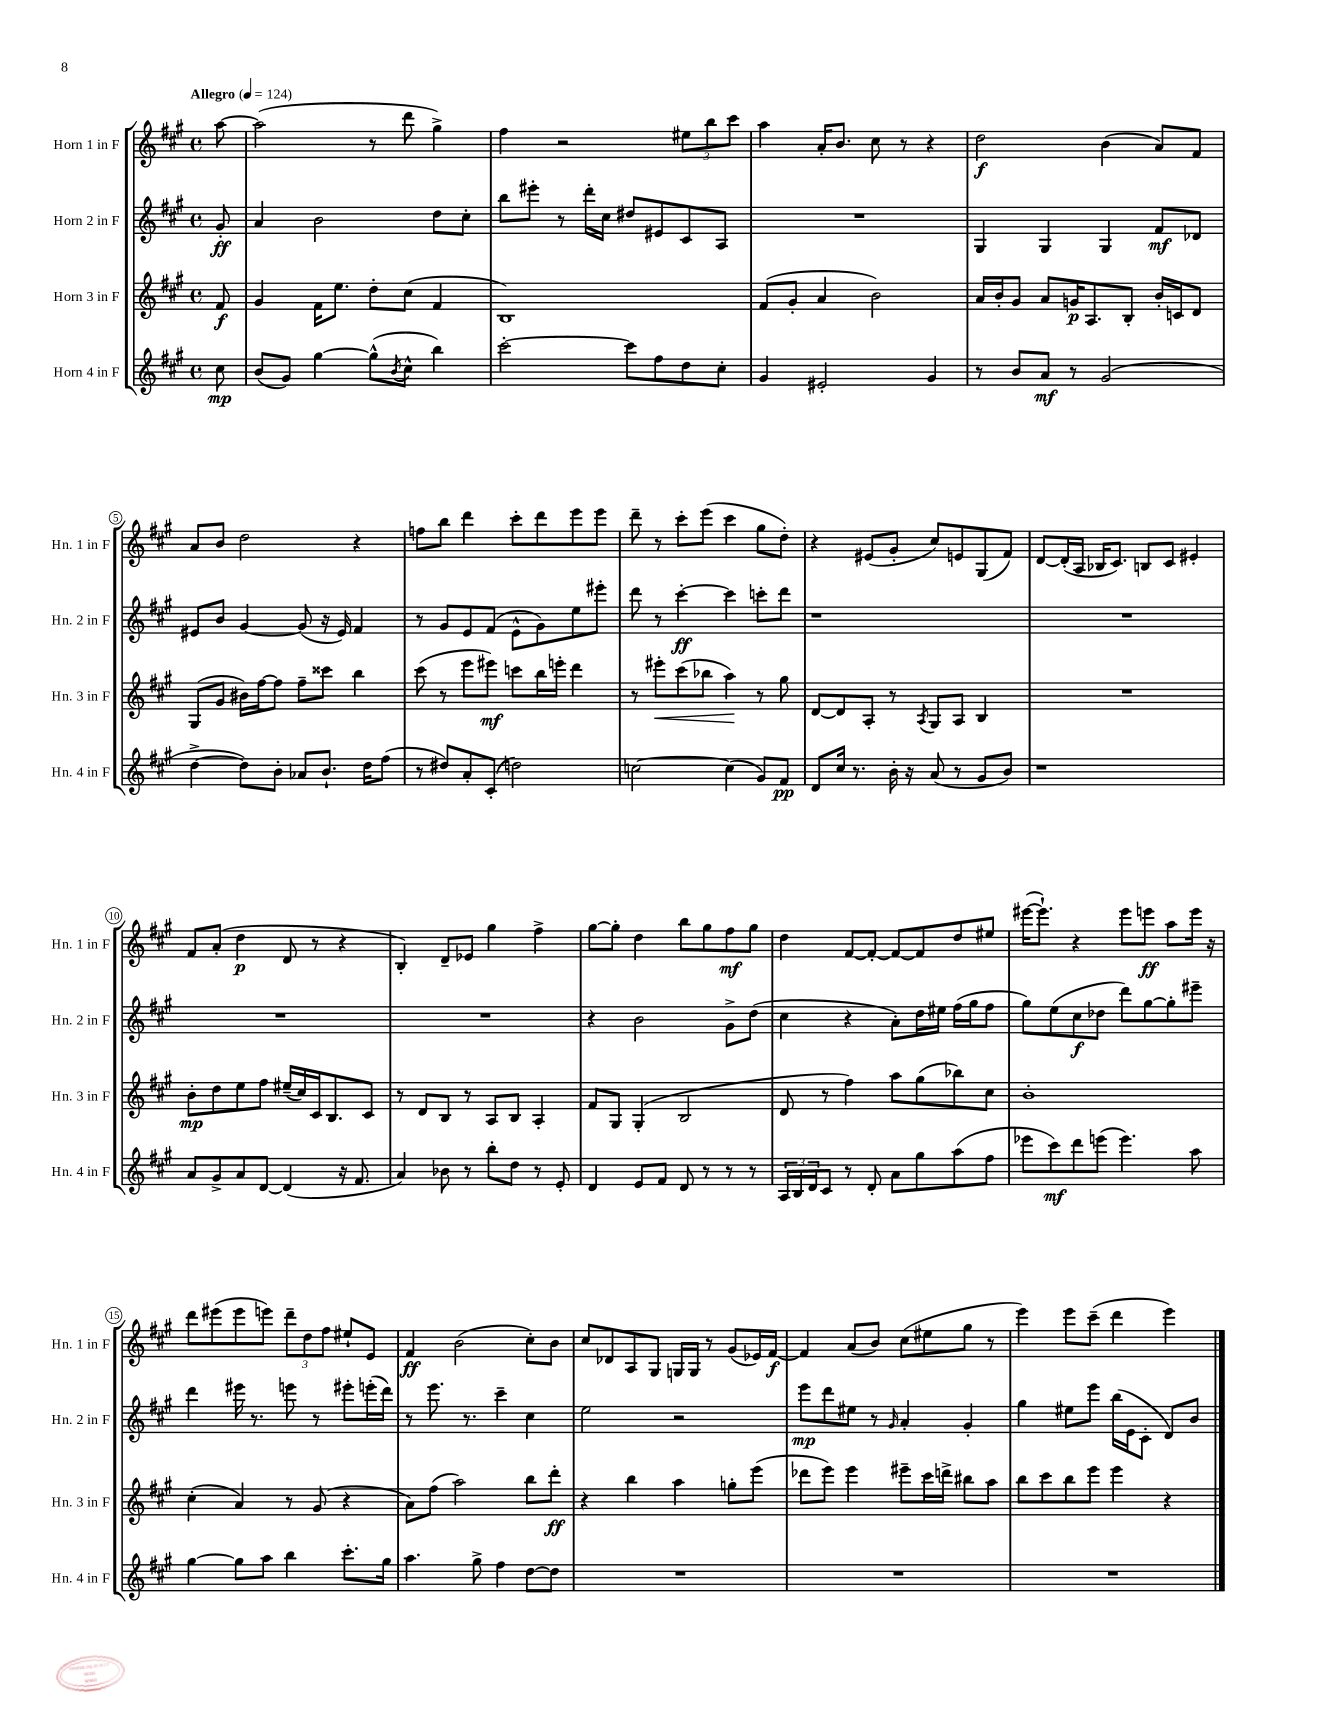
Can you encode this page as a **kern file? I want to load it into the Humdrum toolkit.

**kern	**kern	**kern	**kern
*staff4	*staff3	*staff2	*staff1
*clefG2	*clefG2	*clefG2	*clefG2
*k[f#c#g#]	*k[f#c#g#]	*k[f#c#g#]	*k[f#c#g#]
*M4/4	*M4/4	*M4/4	*M4/4
*met(c)	*met(c)	*met(c)	*met(c)
*MM124	*MM124	*MM124	*MM124
8cc#\	8f#/	8g#'/	[8aa\
=	=	=	=
(8b/L	4g#/	4a/	(2aa\]
8g#/J)	.	.	.
[4gg#\	16f#\LK	2b\	.
.	8.ee\J	.	.
(8gg#^^\]L	8dd'\L	.	8r
8qb/	.	.	.
8cc#^^\J	(8cc#\J	.	8ddd\
4bb\)	4f#/	8dd\L	4gg#^\)
.	.	8cc#'\J	.
=	=	=	=
[2ccc#'\	1B)	8bb\L	4ff#\
.	.	8eee#'\J	.
.	.	8r	2r
.	.	16ddd'\LL	.
.	.	16cc#\JJ	.
8ccc#\]L	.	8dd#/L	.
8ff#\	.	8e#/	.
8dd\	.	8c#/	12ee#\L
.	.	.	12bb\
8cc#'\J	.	8A/J	.
.	.	.	12ccc#\J
=	=	=	=
4g#/	(8f#/L	1r	4aa\
.	8g#'/J	.	.
2e#'/	4a/	.	16a'/LK
.	.	.	8.b/J
.	2b\)	.	8cc#\
.	.	.	8r
4g#/	.	.	4r
=	=	=	=
8r	16a/LL	4G#/	2dd\
.	16b'/J	.	.
8b/L	8g#/J	.	.
8a/J	8a/L	4G#/	.
8r	16g/K	.	.
.	8.A/	.	.
(2g#/	.	4G#/	(4b\
.	8B'/J	.	.
.	16b'/LL	8f#/L	8a/L)
.	16c/J	.	.
.	8d/J	8d-/J	8f#/J
=	=	=	=
[4dd^\	(8G#/L	8e#/L	8a/L
.	8g#/J	8b/J	8b/J
8dd\]L)	16b#\LL)	[4g#/	2dd\
.	[16ff#\J	.	.
8b'\J	8ff#\]J	.	.
8a-/L	8ff#~\L	(8g#/]	.
8.b`/J	8ccc##\J	16r	.
.	.	16e#/)	.
.	4bb\	4f#/	4r
16dd\LK	.	.	.
(8ff#\J	.	.	.
=	=	=	=
8r	(8ccc#\	8r	8ff\L
8dd#/L)	8r	8g#/L	8bb\J
8a'/	8eee\L	8e/	4ddd\
(8c#'/J	8eee#\J)	(8f#/J	.
2dd\)	8ccc\L	8e^^\L	8ccc#'\L
.	16bb\L	8g#\)	8ddd\
.	16eee'\JJ	.	.
.	4ddd\	8ee\	8eee\
.	.	8eee#'\J	8eee\J
=	=	=	=
[2cc\	8r	8ddd\	8ddd~\
.	8eee#'\L	8r	8r
.	(8ccc#\	[4ccc#'\	8ccc#'\L
.	8bb-\J	.	(8eee\J
(4cc\]	4aa\)	4ccc#\]	4ccc#\
8g#/L)	8r	8ccc'\L	8gg#\L
8f#/J	8gg#\	8ddd\J	8dd'\J)
=	=	=	=
8d/L	[8d/L	1r	4r
16cc#/Jk	8d/]	.	.
8.r	.	.	.
.	8A'/J	.	(8e#/L
16b'\	8r	.	8g#'/J
16r	.	.	.
.	8qA/	.	.
(8a/	8G#/L	.	8cc#/L)
8r	8A/J	.	8e/
8g#/L	4B/	.	(8G#/
8b/J)	.	.	8f#/J)
=	=	=	=
1r	1r	1r	[8d/L
.	.	.	(16d'/]L
.	.	.	16A/JJ
.	.	.	16B-/LK
.	.	.	8.c#/J)
.	.	.	8B/L
.	.	.	8c#/J
.	.	.	4e#'/
=	=	=	=
8a/L	8b'\L	1r	8f#/L
8g#^/	8dd\	.	(8a'/J
8a/	8ee\	.	4dd\
[8d/J	8ff#\J	.	.
(4d/]	(16ee#~/LL	.	8d/
.	16cc#/)	.	.
.	16c#/J	.	8r
.	8.B/	.	.
16r	.	.	4r
8.f#/	.	.	.
.	8c#/J	.	.
=	=	=	=
4a/)	8r	1r	4B'/)
.	8d/L	.	.
8b-\	8B/J	.	8d~/L
8r	8r	.	8e-/J
8bb'\L	8A/L	.	4gg#\
8dd\J	8B/J	.	.
8r	4A'/	.	4ff#^\
8e'/	.	.	.
=	=	=	=
4d/	8f#/L	4r	[8gg#\L
.	8G#/J	.	8gg#'\]J
8e/L	(4G#'/	2b\	4dd\
8f#/J	.	.	.
8d/	2B/	.	8bb\L
8r	.	.	8gg#\
8r	.	8g#^\L	8ff#\
8r	.	(8dd\J	8gg#\J
=	=	=	=
24A/LL	8d/	4cc#\	4dd\
24B/	.	.	.
24d/J	.	.	.
8c#/J	8r	.	.
8r	4ff#\)	4r	[8f#/L
8d'/	.	.	8f#'/_J
8a\L	8aa\L	8a'\L)	8f#/_L
8gg#\	(8gg#\	16dd\L	8f#/]
.	.	16ee#\JJ	.
(8aa\	8bb-\)	(16ff#\LL	8dd/
.	.	16gg#\J	.
8ff#\J	8cc#\J	8ff#\J	8ee#/J
=	=	=	=
8eee-\L	1b'	8gg#\L)	([16eee#\LK
.	.	.	8.eee#`\]J)
8ccc#\)	.	(8ee\	.
8ddd\	.	8cc#\	4r
(8eee\J	.	8dd-\J	.
4.eee\)	.	8ddd\L)	8eee#\L
.	.	[8gg#\	8eee\J
.	.	8gg#'\]	8aa\L
8aa\	.	8eee#~\J	16eee\Jk
.	.	.	16r
=	=	=	=
[4gg#\	(4cc#'\	4ddd\	8ddd\L
.	.	.	(8eee#\
8gg#\]L	4a/)	16eee#\	8eee#\
.	.	8.r	.
8aa\J	.	.	8eee\J)
4bb\	8r	8eee\	12ddd~\L
.	.	.	12dd\
.	(8g#/	8r	.
.	.	.	12ff#\J
8.ccc#'\L	4r	8eee#'\L	8ee#`/L
.	.	(16eee'\L	8e/J
16gg#\Jk	.	16ddd\JJ)	.
=	=	=	=
4.aa\	8a\L)	8r	4f#/
.	(8ff#\J	8.eee\	.
.	2aa\)	.	(2b\
.	.	8.r	.
8gg#^\	.	.	.
4ff#\	.	4ccc#~\	.
[8dd\L	8bb\L	4cc#\	8cc#'\L)
8dd\]J	8ddd'\J	.	8b\J
=	=	=	=
1r	4r	2ee\	8cc#/L
.	.	.	8d-/
.	4bb\	.	8A/
.	.	.	8G#/J
.	4aa\	2r	16G/LL
.	.	.	16G/JJ
.	.	.	8r
.	8gg'\L	.	(8g#/L
.	(8eee\J	.	16e-/L)
.	.	.	[16f#/JJ
=	=	=	=
1r	8ddd-\L	8eee\L	4f#/]
.	8eee\J)	8ddd\	.
.	4eee\	8ee#\J	(8a/L
.	.	8r	8b/J)
.	.	16qqg#/	.
.	8eee#~\L	4a'/	(8cc#\L
.	16ccc#\L	.	8ee#\
.	16ddd^\JJ	.	.
.	8bb#\L	4g#'/	8gg#\J
.	8aa\J	.	8r
=	=	=	=
1r	8bb\L	4gg#\	4eee\)
.	8ccc#\	.	.
.	8bb\	8ee#\L	8eee\L
.	8eee\J	8eee\J	(8ccc#~\J
.	4eee\	(16bb\LL	4ddd\
.	.	16e\J	.
.	.	8c#'\J	.
.	4r	8d/L)	4eee\)
.	.	8b/J	.
==	==	==	==
*-	*-	*-	*-
